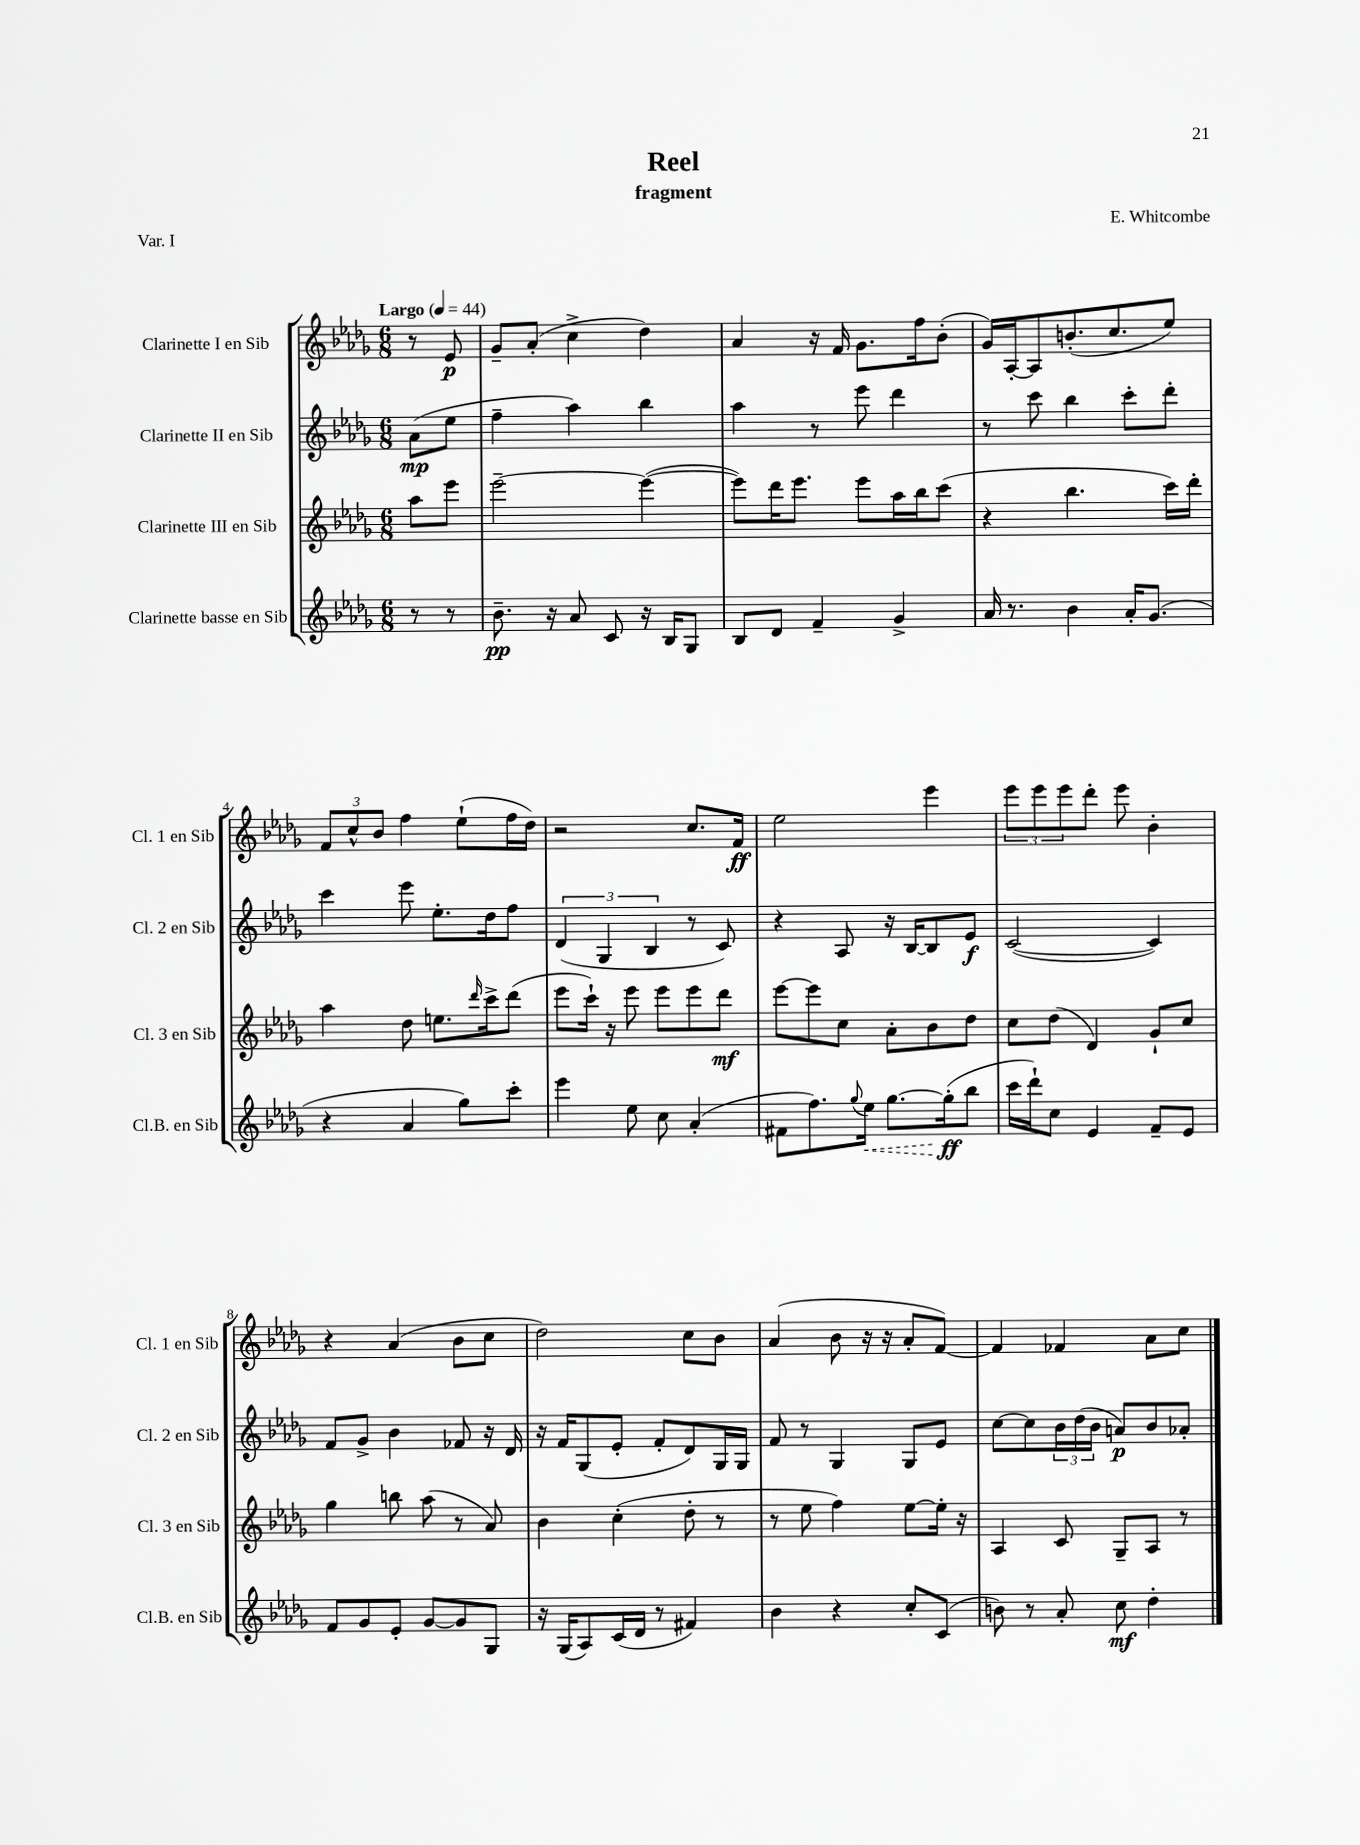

**kern	**dynam	**kern	**dynam	**kern	**dynam	**kern	**dynam
*part4	*part4	*part3	*part3	*part2	*part2	*part1	*part1
*staff4	*staff4	*staff3	*staff3	*staff2	*staff2	*staff1	*staff1
*I"Clarinette basse en Sib	*	*I"Clarinette III en Sib	*	*I"Clarinette II en Sib	*	*I"Clarinette I en Sib	*
*I'Cl.B. en Sib	*	*I'Cl. 3 en Sib	*	*I'Cl. 2 en Sib	*	*I'Cl. 1 en Sib	*
*clefG2	*	*clefG2	*	*clefG2	*	*clefG2	*
*k[b-e-a-d-g-]	*	*k[b-e-a-d-g-]	*	*k[b-e-a-d-g-]	*	*k[b-e-a-d-g-]	*
*M6/8	*	*M6/8	*	*M6/8	*	*M6/8	*
*MM44	*	*MM44	*	*MM44	*	*MM44	*
=	=	=	=	=	=	=	=
!	!	!	!	!	!	!LO:TX:a:B:t=Largo	!
8r	.	8aa-\L	.	(8a-\L	mp	8r	.
8r	.	8eee-\J	.	8ee-\J	.	8e-/	p
=1	=1	=1	=1	=1	=1	=1	=1
8.b-~\	pp	[2eee-~\	.	4ff~\	.	8g-~/L	.
.	.	.	.	.	.	(8a-'/J	.
16r	.	.	.	.	.	.	.
8a-/	.	.	.	4aa-\)	.	4cc^\	.
8c/	.	.	.	.	.	.	.
16r	.	(4eee-\_	.	4bb-\	.	4dd-\)	.
16B-/KL	.	.	.	.	.	.	.
8G-/J	.	.	.	.	.	.	.
=2	=2	=2	=2	=2	=2	=2	=2
8B-/L	.	8eee-\L])	.	4aa-\	.	4a-/	.
8d-/J	.	16ddd-\K	.	.	.	.	.
.	.	8.eee-\J	.	.	.	.	.
4f~/	.	.	.	8r	.	16r	.
.	.	.	.	.	.	16f/	.
.	.	8eee-\L	.	8eee-\	.	8.g-\L	.
4g-^/	.	16aa-\L	.	4ddd-\	.	.	.
.	.	16bb-\J	.	.	.	16ff\k	.
.	.	(8ccc\J	.	.	.	(8b-'\J	.
=3	=3	=3	=3	=3	=3	=3	=3
16a-/	.	4r	.	8r	.	16g-/LL)	.
8.r	.	.	.	.	.	[16A-'/J	.
.	.	.	.	8ccc\	.	8A-/]	.
4b-\	.	4.bb-\	.	4bb-\	.	(8.bn'/	.
.	.	.	.	.	.	8.cc/	.
16a-'/KL	.	.	.	8ccc'\L	.	.	.
(8.g-/J	.	.	.	.	.	.	.
.	.	16ccc\LL)	.	8ddd-'\J	.	8ee-/J)	.
.	.	16ddd-'\JJ	.	.	.	.	.
!!LO:LB:g=z
=4	=4	=4	=4	=4	=4	=4	=4
4r	.	4aa-\	.	4ccc\	.	12f/L	.
.	.	.	.	.	.	12cc^^/	.
.	.	.	.	.	.	12b-/J	.
4a-/	.	8dd-\	.	8eee-\	.	4ff\	.
.	.	8.een\L	.	8.ee-'\L	.	.	.
8gg-\L)	.	.	.	.	.	(8ee-`\L	.
.	.	16qqddd-/	.	.	.	.	.
.	.	16ccc^\k	.	16dd-\k	.	.	.
8ccc'\J	.	(8ddd-\J	.	8ff\J	.	16ff\L	.
.	.	.	.	.	.	16dd-\JJ)	.
=5	=5	=5	=5	=5	=5	=5	=5
4eee-\	.	8eee-\L	.	(6d-/	.	2r	.
.	.	16ccc`\Jk)	.	.	.	.	.
.	.	.	.	6G-/	.	.	.
.	.	16r	.	.	.	.	.
8ee-\	.	8eee-\	.	.	.	.	.
.	.	.	.	6B-/	.	.	.
8cc\	.	8eee-\L	.	.	.	.	.
(4a-'/	.	8eee-\	.	8r	.	8.cc/L	.
.	.	8ddd-\J	mf	8c/)	.	.	.
.	.	.	.	.	.	16f/Jk	ff
=6	=6	=6	=6	=6	=6	=6	=6
8f#X\L	.	[8eee-\L	.	4r	.	2ee-\	.
8.ff\)	.	8eee-\]	.	.	.	.	.
.	.	8cc\J	.	8A-/	.	.	.
8qqgg-/	.	.	.	.	.	.	.
!	!LO:HP:b	!	!	!	!	!	!
16ee-\Jk	<	.	.	.	.	.	.
[8.gg-\L	.	8a-'\L	.	16r	.	.	.
.	.	.	.	[16B-/KL	.	.	.
.	.	8b-\	.	8B-/]	.	4eee-\	.
(16gg-'\k]	ff	.	.	.	.	.	.
8bb-\J	[	8dd-\J	.	8e-/J	f	.	.
=7	=7	=7	=7	=7	=7	=7	=7
16ccc\LL	.	8cc\L	.	([2c/	.	12eee-\L	.
16ddd-`\J)	.	.	.	.	.	.	.
.	.	.	.	.	.	12eee-\	.
8cc\J	.	(8dd-\J	.	.	.	.	.
.	.	.	.	.	.	12eee-\	.
4e-/	.	4d-/)	.	.	.	8ddd-'\J	.
.	.	.	.	.	.	8eee-\	.
8f~/L	.	8g-`/L	.	4c/])	.	4b-'\	.
8e-/J	.	8cc/J	.	.	.	.	.
!!LO:LB:g=z
=8	=8	=8	=8	=8	=8	=8	=8
8f/L	.	4gg-\	.	8f/L	.	4r	.
8g-/	.	.	.	8g-^/J	.	.	.
8e-'/J	.	8bbn\	.	4b-\	.	(4a-/	.
[8g-/L	.	(8aa-\	.	.	.	.	.
8g-/]	.	8r	.	8f-X/	.	8b-\L	.
8G-/J	.	8a-/)	.	16r	.	8cc\J	.
.	.	.	.	16d-/	.	.	.
=9	=9	=9	=9	=9	=9	=9	=9
16r	.	4b-\	.	16r	.	2dd-\)	.
(16G-/KL	.	.	.	16f/KL	.	.	.
8A-/)	.	.	.	(8G-/	.	.	.
(16c/L	.	(4cc'\	.	8e-'/J	.	.	.
16d-/JJ	.	.	.	.	.	.	.
8r	.	.	.	8f'/L	.	.	.
4f#X/)	.	8dd-'\	.	8d-/)	.	8cc\L	.
.	.	8r	.	16G-/L	.	8b-\J	.
.	.	.	.	16G-/JJ	.	.	.
=10	=10	=10	=10	=10	=10	=10	=10
4b-\	.	8r	.	8f/	.	(4a-/	.
.	.	8ee-\	.	8r	.	.	.
4r	.	4ff\)	.	4G-/	.	8b-\	.
.	.	.	.	.	.	16r	.
.	.	.	.	.	.	16r	.
8cc'/L	.	[8ee-\L	.	8G-/L	.	8a-'/L	.
(8c/J	.	16ee-'\Jk]	.	8e-/J	.	[8f/J)	.
.	.	16r	.	.	.	.	.
=11	=11	=11	=11	=11	=11	=11	=11
8bn\)	.	4A-/	.	[8cc\L	.	4f/]	.
8r	.	.	.	8cc\]	.	.	.
8a-'/	.	8c/	.	24b-\L	.	4f-X/	.
.	.	.	.	(24dd-\	.	.	.
.	.	.	.	24b-\JJ	.	.	.
8cc\	mf	8G-~/L	.	8an/L)	p	.	.
4dd-'\	.	8A-/J	.	8b-/	.	8a-\L	.
.	.	8r	.	8a-X'/J	.	8cc\J	.
==	==	==	==	==	==	==	==
*-	*-	*-	*-	*-	*-	*-	*-
